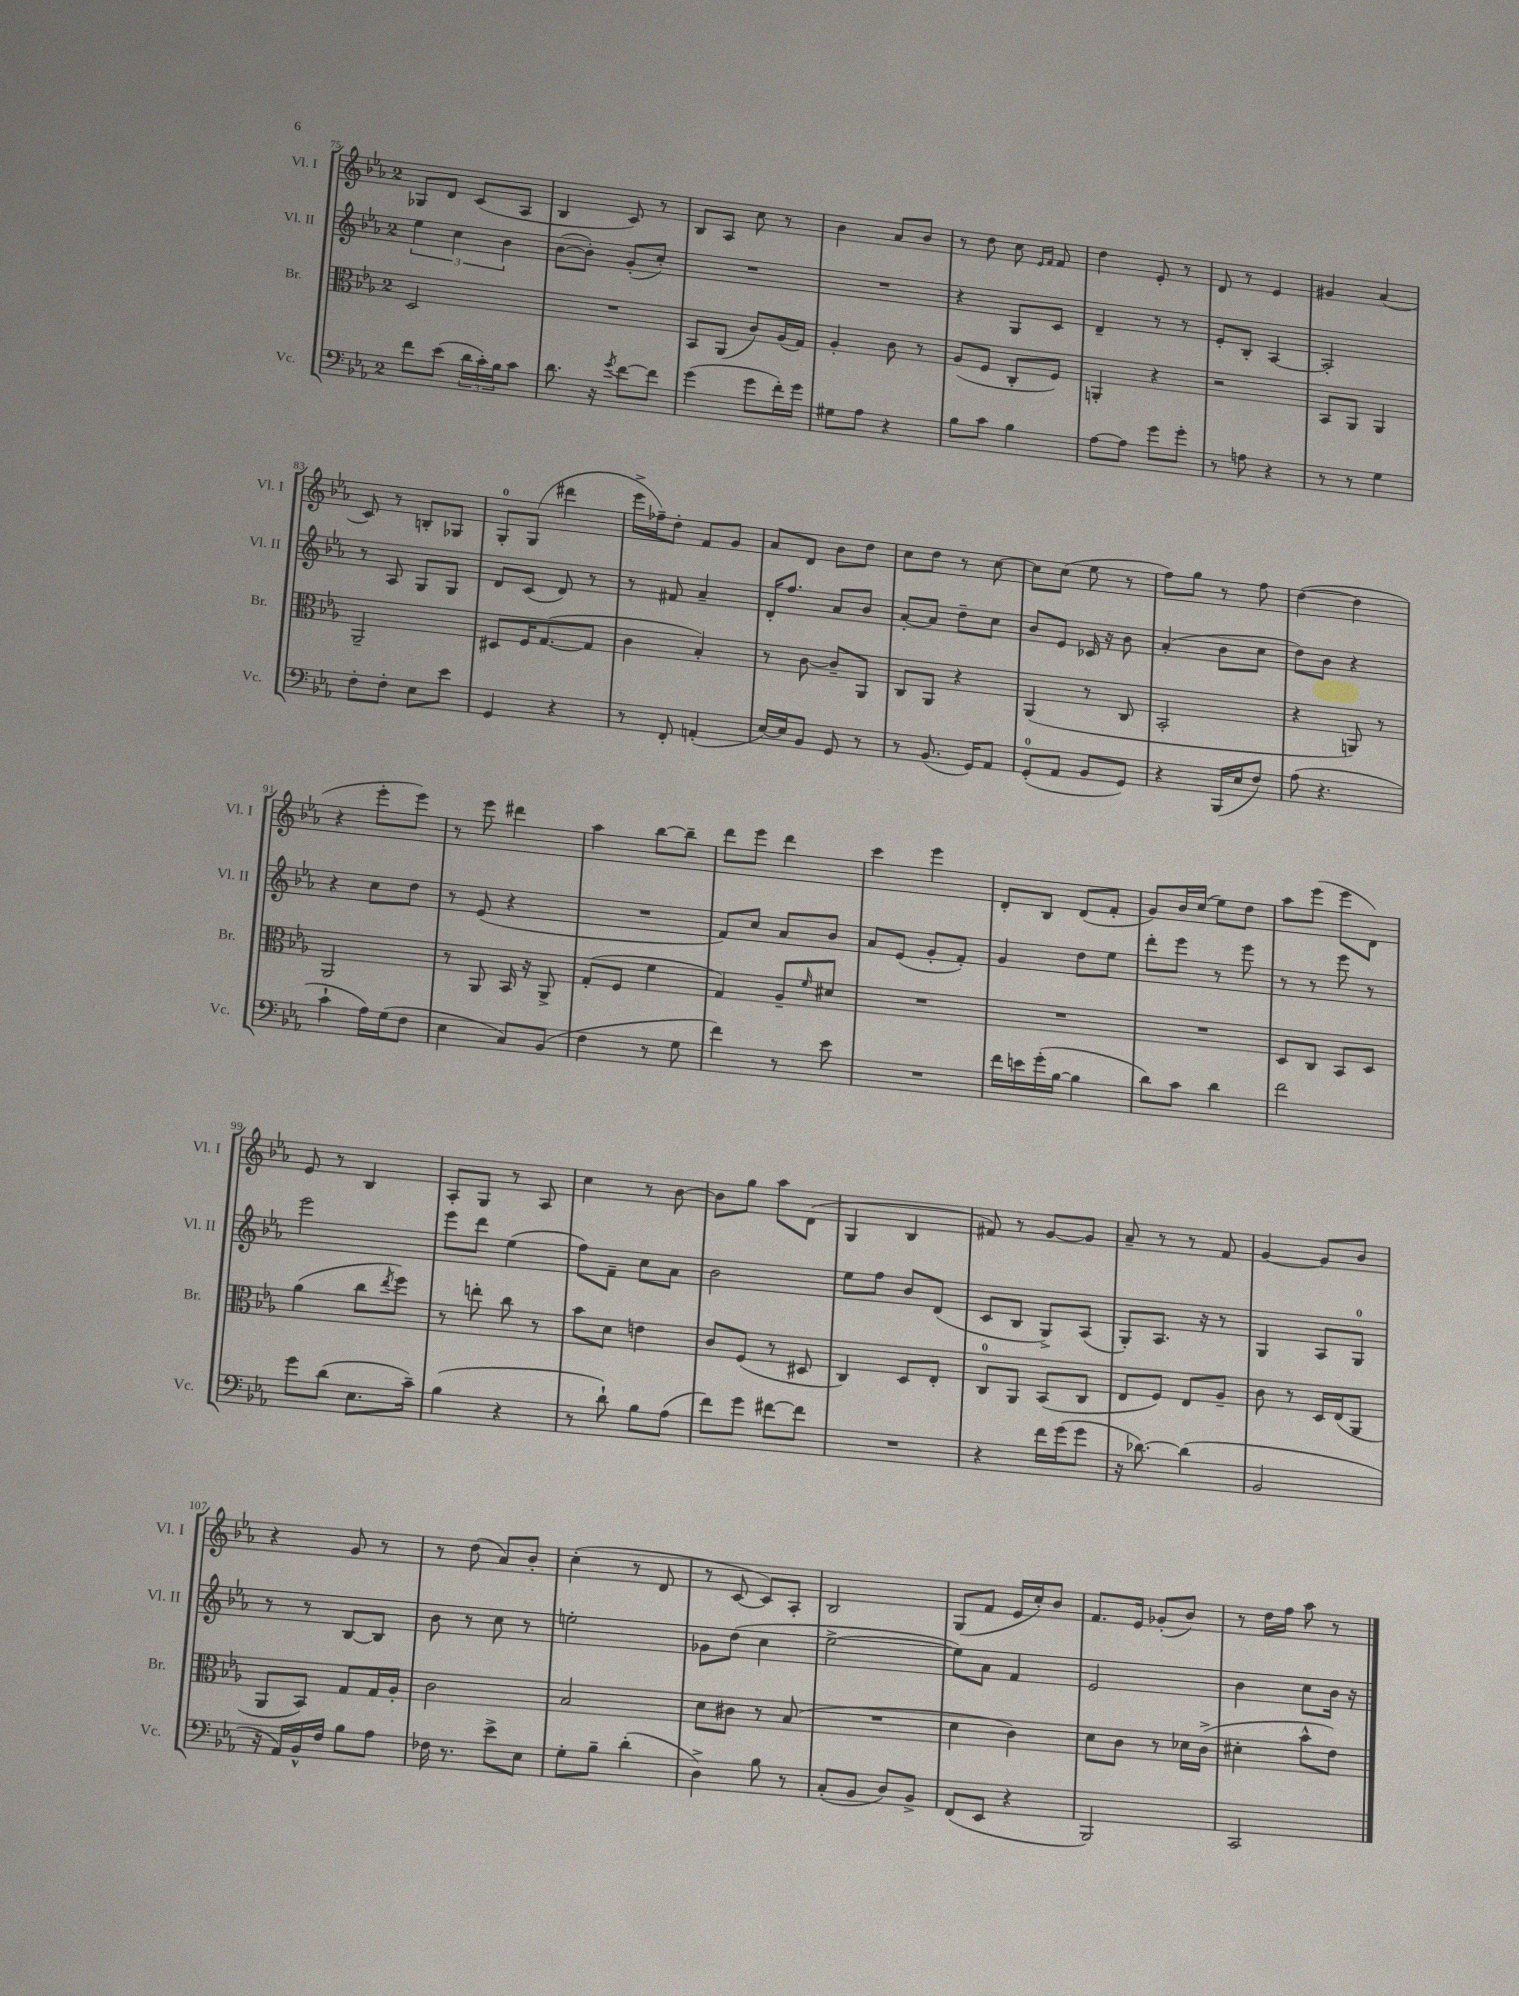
<<
\new StaffGroup <<
\new Staff = "s0" \with { instrumentName = "Vl. I" shortInstrumentName = "Vl. I" } {
    \clef treble \key ees \major \once \override Staff.TimeSignature.style = #'single-digit \time 2/4
    ges8 d'8 c'8( aes8 |
    bes4 c'8) r8 |
    bes8 aes8 c''8 r8 |
    bes'4 aes'8 bes'8 |
    r8 d''8 c''8 \grace { ees'16 f'16 } f'8 |
    d''4 ees'8-. r8 |
    d'8 r8 ees'4 |
    gis'4 aes'4( |
    c'8) r8 b8-. ges8 |
    g8-0-. g8( dis'''4 |
    ees'''16-> fes''16--) d''8-. f'8 g'8 |
    aes'8 d'8 bes'8 d''8 |
    c''8 d''8 r8 c''8~ |
    c''8 c''8( ees''8 r8 |
    f''8) g''8 r8 f''8 |
    d''4~( d''4 |
    r4 ees'''8-. ees'''8) |
    r8 ees'''8 dis'''4 |
    aes''4 bes''8~ bes''8-- |
    d'''8 ees'''8 d'''4 |
    c'''4 ees'''4 |
    d'8-. bes8 d'8( f'8-. |
    g'8) bes'16 c''16( ees''8) d''8 |
    aes''8 ees'''8( ees'''8 d'8) |
    ees'8 r8 bes4 |
    aes8-. g8 r8 aes8 |
    c''4 r8 bes'8~ |
    bes'8 g''8 aes''8 d'8( |
    g4 bes4 |
    fis'8) r8 g'8~ g'8 |
    aes'8-- r8 r8 f'8 |
    g'4~ g'8 bes'8 |
    r4 g'8 r8 |
    r8 d''8( aes'8) bes'8-. |
    c''4-.( r8 d'8 |
    r8 c'8~ c'8) aes8-. |
    bes2 |
    g8( f'8 ees'16 c''16-.) bes'8 |
    f'8. ees'16 ges'8-.( bes'8) |
    r8 d''16 f''16 aes''8 r8 \bar "|." |
}
\new Staff = "s1" \with { instrumentName = "Vl. II" shortInstrumentName = "Vl. II" } {
    \clef treble \key ees \major \once \override Staff.TimeSignature.style = #'single-digit \time 2/4
    \tuplet 3/2 { ees''4 c''4 bes'4 } |
    bes'8~( bes'8-.) g'8-.( c''8-.) |
    R2 |
    R2 |
    r4 g8 c'8 |
    d'4-- r8 r8 |
    ees'8-. bes8-. aes4~ |
    aes2-. |
    r8 aes8 g8 g8 |
    d'8 c'8( d'8) r8 |
    r8 fis'8 aes'4-- |
    d'16-. f''8. aes'8 bes'8 |
    aes'8~-. aes'8 d''8-- c''8 |
    bes'8 ees'8 ces'16 r16 bes'8 |
    aes'4-.( bes'8 c''8 |
    d''8) bes'8 r4 |
    r4 c''8 d''8 |
    r8 ees'8( r4 |
    R2 |
    f'8) c''8 aes'8 bes'8 |
    aes'8 ees'8( g'8-. f'8-.) |
    g'4 d''8 ees''8 |
    d'''8-. ees'''8 r8 ees'''8 |
    r8 r8 ees'''8 r8 |
    ees'''2 |
    ees'''8 d'''8 ees''4( |
    f''8) f'8-- c''8 aes'8 |
    bes'2 |
    ees''8 f''8 bes'8 d'8( |
    c'8 bes8 g8->) aes8( |
    g8-.) aes8. r16 r8 |
    g4 aes8 g8-0 |
    r8 r8 bes8~ bes8 |
    bes'8 r8 c''8 r8 |
    e''2-. |
    ges'8 d''8( c''4 |
    ees''2~-> |
    ees''8) aes'8 f'4 |
    ees'2 |
    bes'4 c''8 bes'16 r16 \bar "|." |
}
\new Staff = "s2" \with { instrumentName = "Br." shortInstrumentName = "Br." } {
    \clef alto \key ees \major \once \override Staff.TimeSignature.style = #'single-digit \time 2/4
    d2 |
    R2 |
    bes,8 aes,8( c'8) aes16( g16) |
    aes4-. c'8 r8 |
    aes8( f8 c8-. f8) |
    a,4-. r4 |
    r2 |
    bes,8 aes,8 aes,4 |
    aes,2-- |
    dis8 f16 g8.~( g8 |
    c'4 bes4-.) |
    r8 c'8~ c'8-- aes,8 |
    c8 aes,8 r4 |
    aes,4( r8 c8 |
    bes,2-. |
    r4 a,8) r8 |
    aes,2 |
    r8 aes,8 bes,16 r16 aes,8-> |
    g8-.( f8 f'4 |
    g4) aes8-- \grace { f'16 } dis'8 |
    R2 |
    R2 |
    R2 |
    d8 c8 bes,8 d8 |
    aes'4( c''8 \acciaccatura { ees''8 } f''8) |
    r8 e''8-. c''8 r8 |
    bes'8 d'8 e'4 |
    c'8 f8( r8 dis8 |
    c4) d8 ees8-. |
    c8-0 aes,8 bes,8( c8 |
    ees8 f8) ees8 aes8-- |
    c'8 r8 d16 ees16( aes,8 |
    aes,8 bes,8) g8 g16 aes16-. |
    c'2 |
    bes2 |
    d'8 cis'8 r8 bes8( |
    R2 |
    d'4 c'4) |
    d'8 c'8 r8 des'16 c'16->( |
    dis'4-. bes'8-^ ees'8) \bar "|." |
}
\new Staff = "s3" \with { instrumentName = "Vc." shortInstrumentName = "Vc." } {
    \clef bass \key ees \major \once \override Staff.TimeSignature.style = #'single-digit \time 2/4
    f'8 ees'8( \tuplet 3/2 { d'16 c'16-.) bes16 } c'8 |
    d'8. r16 \acciaccatura { g'8 } f'8~ f'8 |
    g'4( g'8 f'16-.) g'16 |
    gis8 aes8 r4 |
    bes8 c'8 bes4 |
    aes8~ aes8 g'8 g'8-. |
    r8 a8 r4 |
    r8 r8 g4 |
    f8-. f8-. ees8 ees'8 |
    g,4 r4 |
    r8 f,8-. a,4-.( |
    ees16~) ees16 bes,8 g,8 r8 |
    r8 bes,8.( g,16) aes,8 |
    g,8-0-.( aes,8 bes,8 g,8) |
    r4 bes,,16( ees16 f8) |
    aes8( r4. |
    c'4-! aes16) g16( f8 |
    ees4 c8) bes,8( |
    f4 r8 g8 |
    f'4) r8 ees'8 |
    R2 |
    f'16 e'16 g'16-.( bes16~ bes4 |
    d'8) c'8 d'4 |
    f'2 |
    g'8 d'8( ees8. c'16--) |
    bes4( r4 |
    r8 d'8-!) bes8 aes8( |
    f'8) g'8 fis'8~ fis'8 |
    R2 |
    r4 f'16 g'16( g'8 |
    r16 des'8.~) des'4( |
    bes,2 |
    r16 aes,16) bes,16-^ f16 bes8 aes8 |
    fes16 r8. ees'8-> ees8 |
    g8-. bes8-- d'4-.( |
    d4->) bes8 r8 |
    c8-.( bes,8 d8) bes,8-> |
    f,8( ees,8 r4 |
    bes,,2) |
    c,2 \bar "|." |
}
>>
>>
\layout { \context { \Score currentBarNumber = #75 } }
